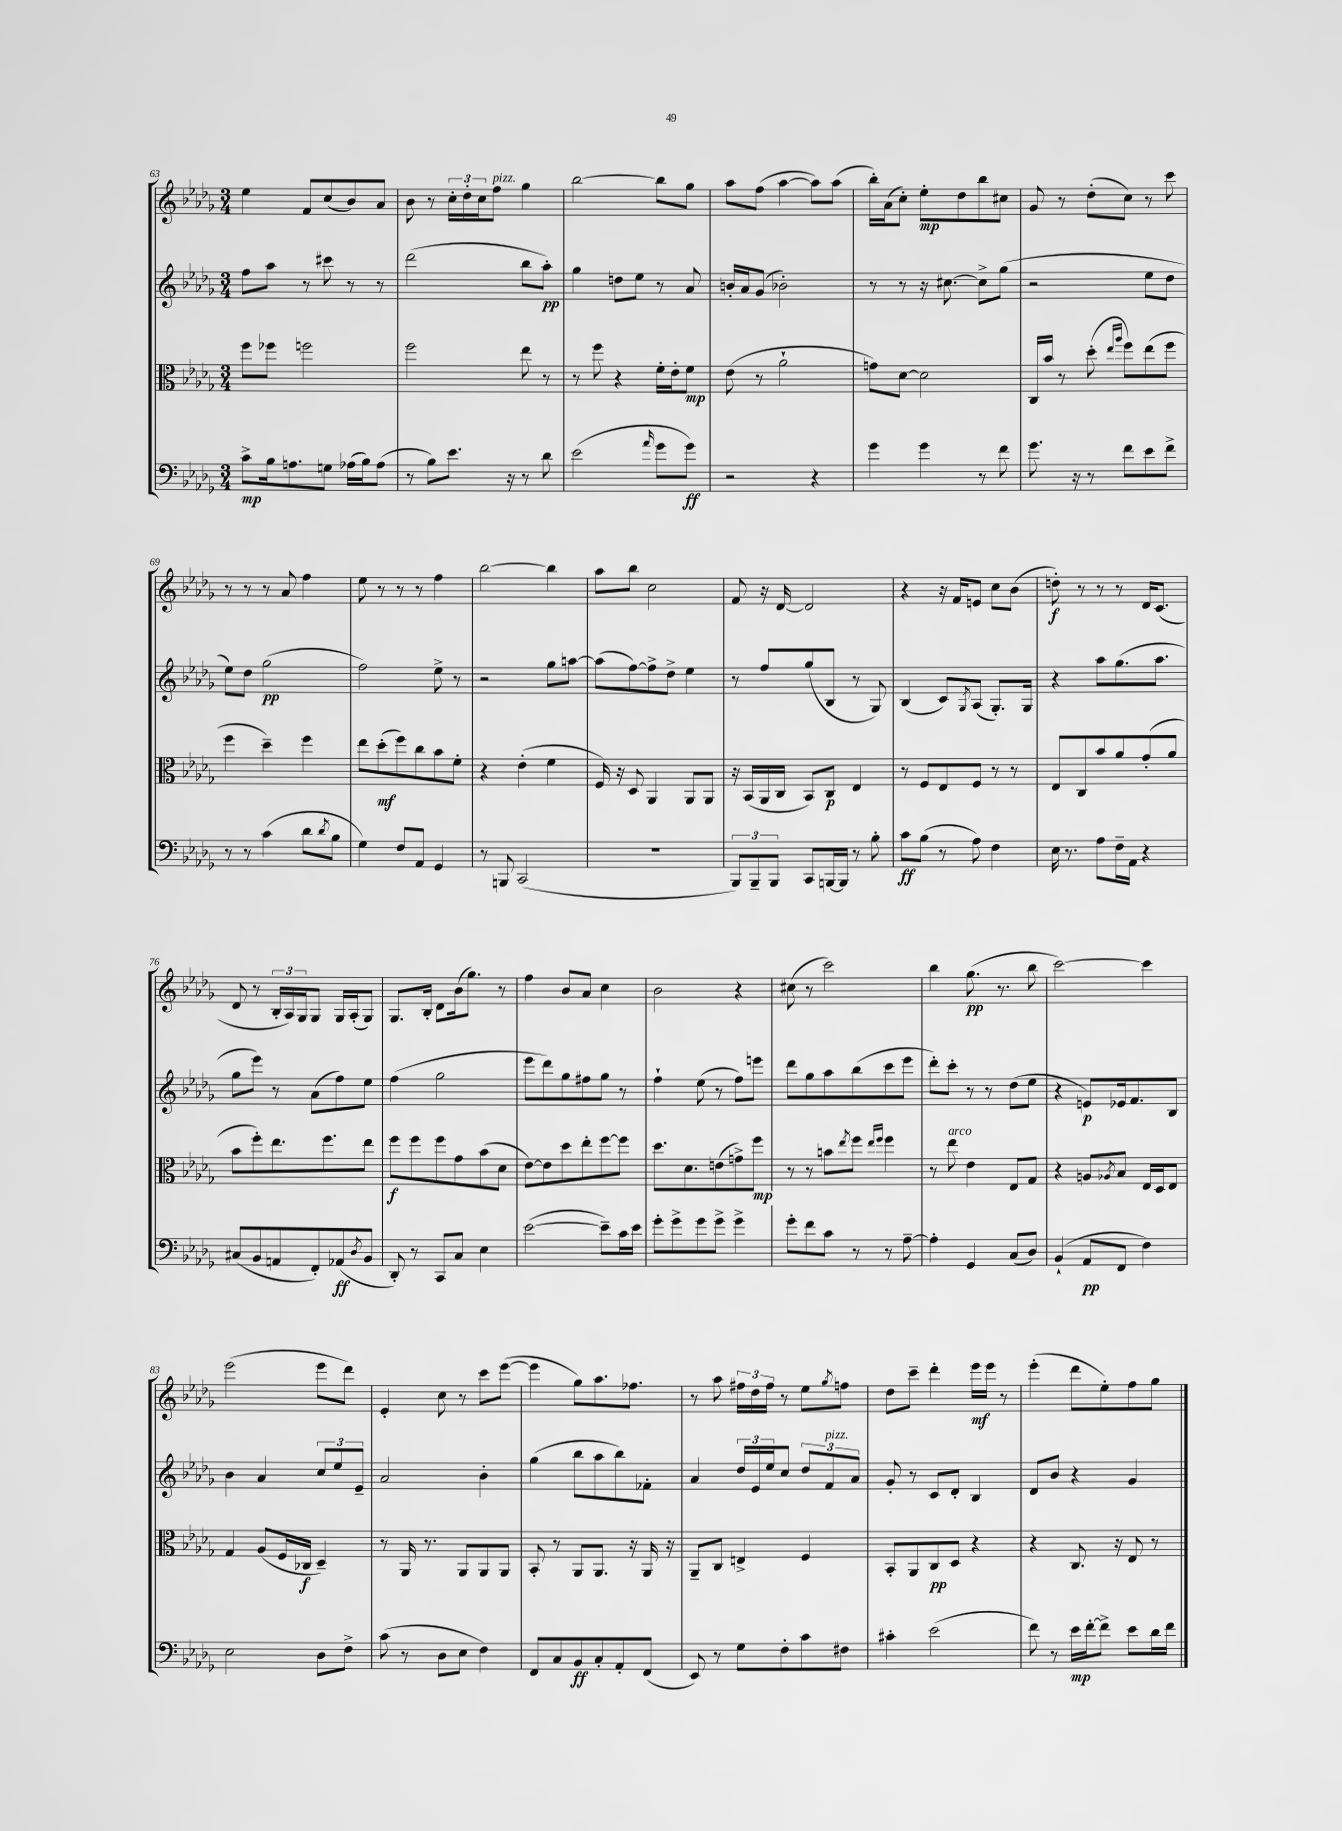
<<
\new StaffGroup <<
\new Staff = "s0" {
    \clef treble \key des \major \numericTimeSignature \time 3/4
    ees''4 f'8 c''8( bes'8) aes'8 |
    bes'8 r8 \tuplet 3/2 { c''16-. des''16-. c''16 } f''8^\markup { \italic "pizz." } ges''4 |
    bes''2~ bes''8 ges''8 |
    aes''8 f''8( aes''4~ aes''8) aes''8( |
    bes''16-.) aes'16( c''8-.) ees''8-.\mp des''8 bes''8 cis''8 |
    ges'8 r8 des''8-.( c''8) r8 c'''8 |
    r8 r8 r8 aes'8 f''4 |
    ees''8 r8 r8 r8 f''4 |
    bes''2~ bes''4 |
    aes''8 bes''8 c''2 |
    f'8 r16 des'16~ des'2 |
    r4 r16 f'16 e'8 c''8 bes'8( |
    d''8-.\f) r8 r8 r8 des'16 c'8.( |
    des'8 r8 \tuplet 3/2 { bes16-. aes16) ges16 } ges8 ges16 aes16-.( ges8) |
    ges8. bes16-. des'8 bes'16( ges''8.) r8 |
    f''4 bes'8 aes'8 c''4 |
    bes'2 r4 |
    cis''8( r8 c'''2) |
    bes''4 ges''8.\pp( r8. bes''8 |
    c'''2~) c'''4 |
    ees'''2( ees'''8 des'''8) |
    ees'4-. c''8 r8 c'''8 ees'''8~( |
    ees'''4 ges''8) aes''8. fes''8. |
    r8 aes''8 \tuplet 3/2 { fis''16 des''16 fis''16 } r8 ees''8 \acciaccatura { ges''8 } f''8 |
    des''8 c'''8-- des'''4-. ees'''16\mf ees'''16 r8 |
    ees'''4-.( des'''8 ees''8-.) f''8 ges''8 \bar "|." |
}
\new Staff = "s1" {
    \clef treble \key des \major \numericTimeSignature \time 3/4
    f''8 aes''8 r8 cis'''8 r8 r8 |
    des'''2( bes''8 aes''8-.\pp) |
    ges''4 d''8 ees''8 r8 aes'8 |
    b'16-. aes'16 ges'8( bes'2-.) |
    r8 r8 r16 cis''8.~ cis''8-> ges''8( |
    r2 ees''8 des''8 |
    ees''8) des''8 ges''2\pp( |
    f''2) ees''8-> r8 |
    r2 ges''8 a''8~ |
    a''8( f''8~) f''8-> des''8-> ees''4 |
    r8 f''8 ges''8( bes8 r8 ges8) |
    bes4( c'8) \acciaccatura { ges8 } aes8( ges8.-.) ges16 |
    r4 aes''8 ges''8.( aes''8. |
    ges''8 ees'''8) r8 aes'8( f''8) ees''8 |
    f''4( ges''2 |
    ees'''8 des'''8) ges''8 fis''8 ges''8 r8 |
    f''4-! ees''8( r8 f''8) e'''8 |
    des'''8 ges''8 aes''8 bes''8( c'''8 ees'''8 |
    des'''8-.) c'''8-. r8 r8 des''8( ees''8 |
    r4 e'8\p) ees'16 f'8. bes8 |
    bes'4 aes'4 \tuplet 3/2 { c''8 ees''8 ees'8-- } |
    aes'2 bes'4-. |
    ges''4( bes''8 aes''8 bes''8) fes'8-. |
    aes'4 \tuplet 3/2 { des''16 ees'16 ees''16 } c''8 \tuplet 3/2 { des''8 f'8^\markup { \italic "pizz." } aes'8 } |
    ges'8-. r8 c'8 des'8-. bes4 |
    des'8 bes'8 r4 ges'4 \bar "|." |
}
\new Staff = "s2" {
    \clef alto \key des \major \numericTimeSignature \time 3/4
    f''8 fes''8 f''2 |
    f''2 ees''8 r8 |
    r8 f''8 r4 f'16-. ees'16-. f'8\mp |
    ees'8( r8 aes'2-! |
    g'8) des'8~ des'2 |
    c16 bes'16 r8 des''8-.( \grace { ees''16 aes''16 } f''8) ees''8( f''8 |
    f''4 des''4--) f''4 |
    ees''8 des''8-.\mf( f''8) c''8 bes'8 f'8-. |
    r4 ees'4-.( f'4 |
    f16) r16 des8 aes,4 aes,8 aes,8 |
    r16 bes,16( aes,16 c16 bes,8) c8\p ees4 |
    r8 f8 ees8 f8 r8 r8 |
    ees8 c8 bes'8 aes'8 ges'8-.( aes'8 |
    bes'8 f''8-.) ees''8. f''8. ees''8 |
    f''8\f f''8 f''8 ges'8 bes'8( des'8 |
    ees'8~) ees'8 des''8 ees''8-. f''8~ f''8 |
    des''8. des'8. e'8( g'8->) f''8\mp |
    r8 r8 b'8 \acciaccatura { ees''8 } f''8 \grace { ees''16 f''16 } f''4 |
    r8 ees''8^\markup { \italic "arco" } ees'4 ees8 ges8 |
    r4 a8 \acciaccatura { aes8 } bes8 ees16 des16 ees8 |
    ges4 aes8( f16 ces16\f des4--) |
    r8 aes,16 r8. aes,8 aes,8 aes,8 |
    bes,8-. r8 aes,8 aes,8. r16 aes,16 r16 |
    aes,8-- c8 e4-> f4 |
    bes,8-. aes,8 c8\pp des8 r4 |
    r4 c8. r16 ees8 r8 \bar "|." |
}
\new Staff = "s3" {
    \clef bass \key des \major \numericTimeSignature \time 3/4
    c'8->\mp bes16 a8. g8 aes16( bes16) aes8( |
    r8 bes8) ees'8. r16 r8 des'8 |
    ees'2( \grace { aes'16 } ges'8 ges'8\ff) |
    r2 r4 |
    ges'4 ges'4 r8 f'8 |
    ges'8. r16 r8 f'8 ees'8 f'8-> |
    r8 r8 c'4( des'8 \acciaccatura { des'8 } bes8 |
    ges4) f8 aes,8 ges,4 |
    r8 b,,8 c,2( |
    R2. |
    \tuplet 3/2 { bes,,8) bes,,8-- bes,,8 } c,8 b,,16~ b,,16 r8 bes8-. |
    c'8\ff bes8( r8 aes8) f4 |
    ees16 r8. aes8 f16-- aes,16 r4 |
    cis8( bes,8 a,8 f,8-.) aes,8\ff( \acciaccatura { des8 } bes,8 |
    des,8-.) r8 c,8 c8 ees4 |
    ees'2~( ees'8--) c'16 ees'16 |
    ges'8-. ges'8-> ges'8 ges'8-> ges'4-> |
    ges'8-. f'8 c'8 r8 r8 aes8~-- |
    aes4-. ges,4 c8( des8) |
    bes,4-!( aes,8\pp f,8 f4) |
    ees2 des8 f8-> |
    c'8( r8 des8 ees8 f4) |
    f,8 c8 bes,8\ff c8-. aes,8-. f,8( |
    ees,8) r8 ges8 f8-. c'8 fis8 |
    cis'4-. ees'2( |
    f'8) r8 ees'16\mp f'16~-. f'8-> ees'8 des'16 f'16 \bar "|." |
}
>>
>>
\layout { \context { \Score currentBarNumber = #63 } }
